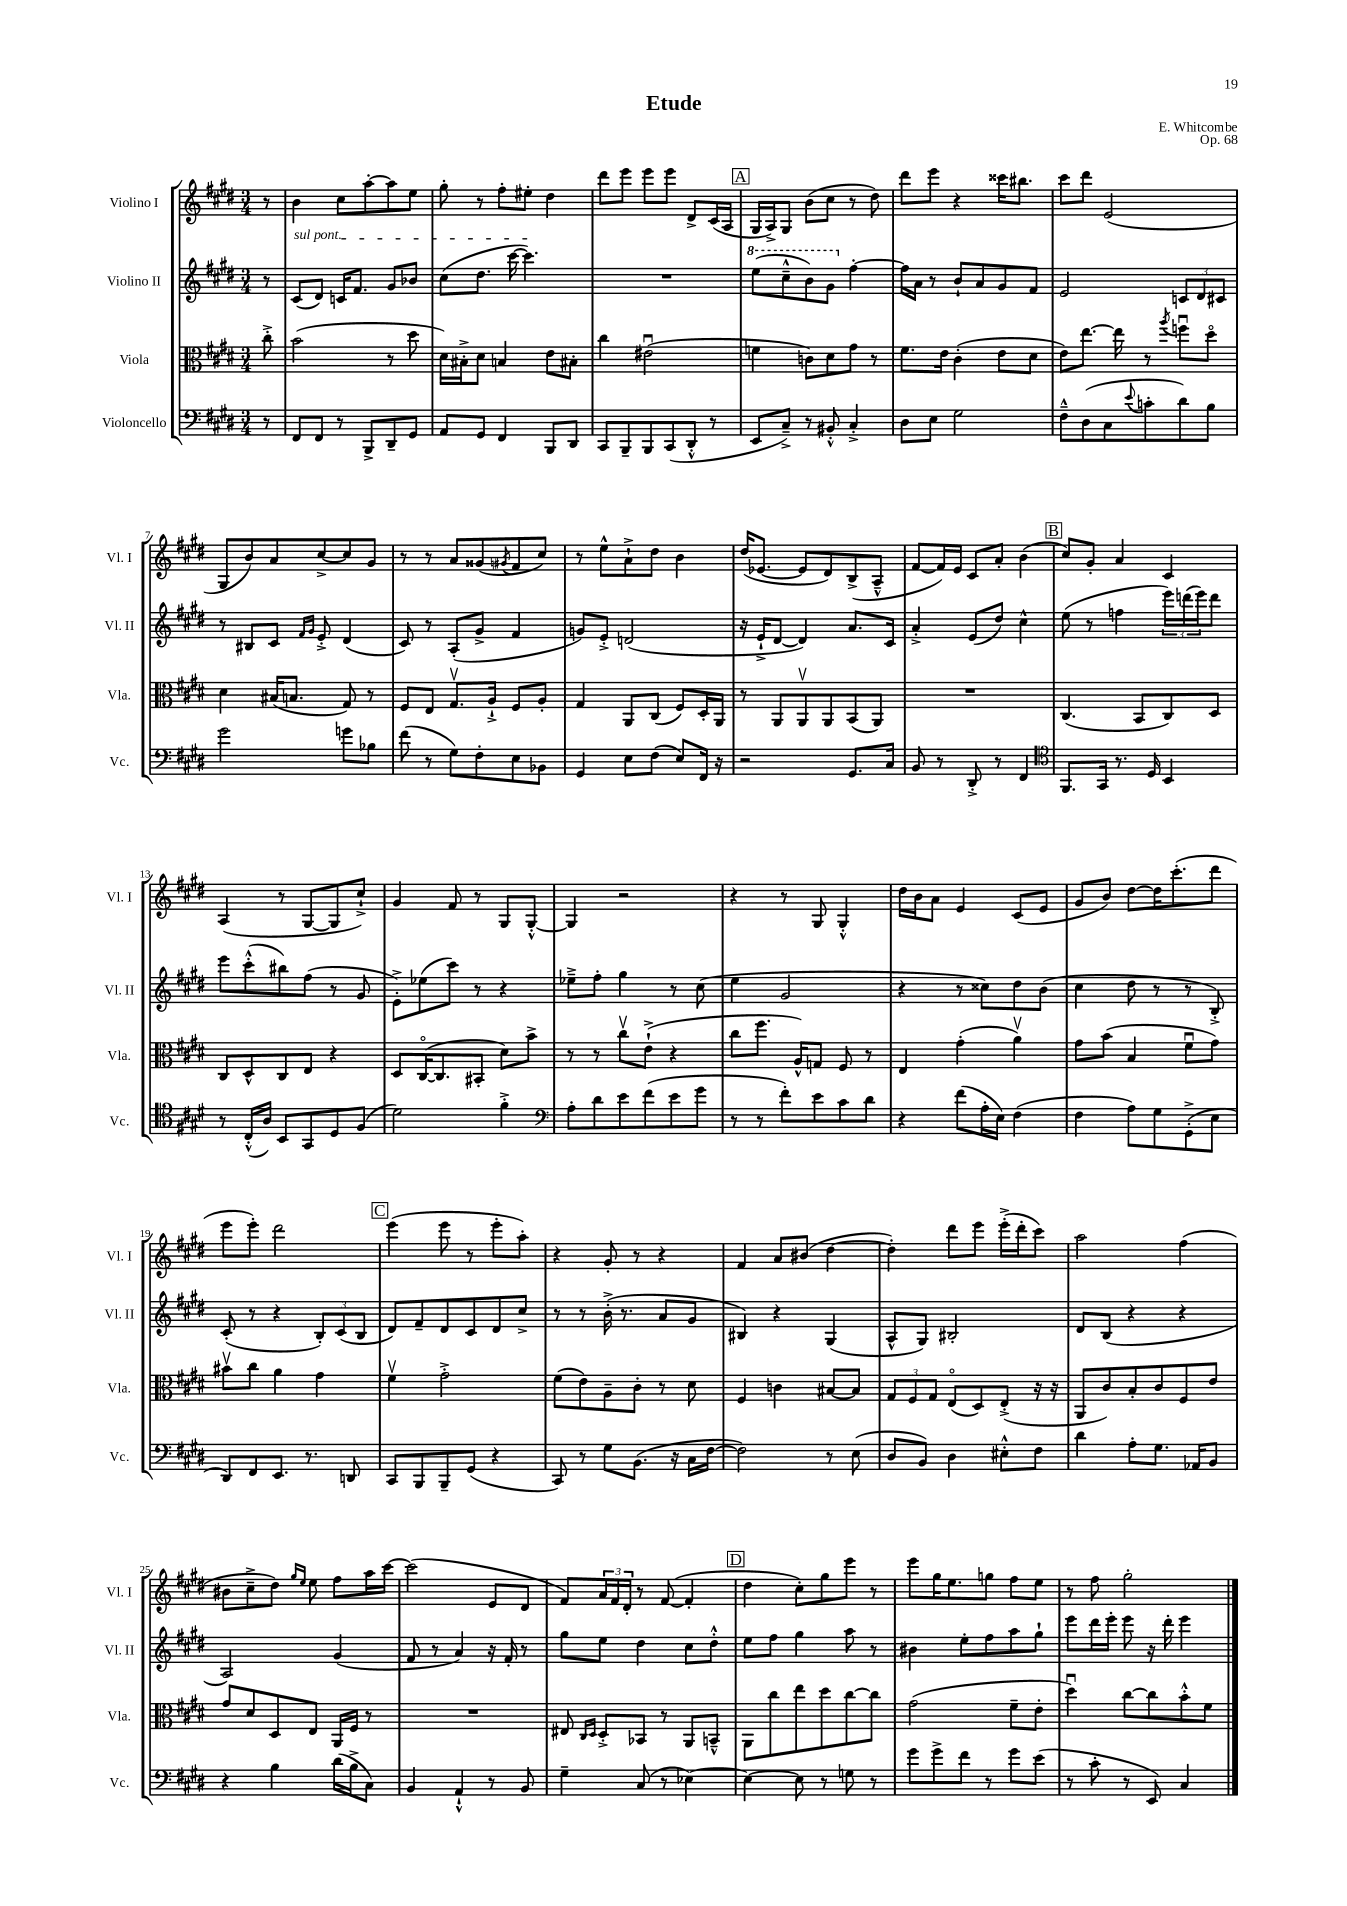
\header { title = "Etude" composer = "E. Whitcombe" opus = "Op. 68" }
<<
\new StaffGroup <<
\new Staff = "s0" \with { instrumentName = "Violino I" shortInstrumentName = "Vl. I" } {
    \clef treble \key e \major \numericTimeSignature \time 3/4 \partial 8
    r8 |
    b'4 cis''8 a''8~-. a''8 e''8 |
    gis''8-. r8 fis''8-. eis''8-. dis''4 |
    dis'''8 e'''8 e'''8 e'''8 dis'8-> cis'16( a16 |
    \mark \markup { \box "A" } gis16 a16->) gis8 b'8( cis''8 r8 dis''8) |
    dis'''8 e'''8 r4 cisis'''16 bis''8. |
    cis'''8 dis'''8 e'2( |
    gis8 b'8) a'8 cis''8~-> cis''8 gis'8 |
    r8 r8 a'8 gisis'8( \acciaccatura { gis'8 } fis'8 cis''8) |
    r8 e''8-^ a'8-!-> dis''8 b'4 |
    dis''16( ees'8.~ ees'8 dis'8) b8->( a8---^ |
    fis'8~ fis'16) e'16 cis'8 a'8-. b'4( |
    \mark \markup { \box "B" } cis''8) gis'8-. a'4 cis'4 |
    a4( r8 gis8~ gis8 cis''8-!->) |
    gis'4 fis'8 r8 gis8 gis8~-.-^ |
    gis4 r2 |
    r4 r8 gis8 gis4-.-^ |
    dis''16 b'16 a'8 e'4 cis'8( e'8 |
    gis'8 b'8) dis''8~ dis''16 cis'''8.-.( dis'''8 |
    e'''8 e'''8-.) dis'''2 |
    \mark \markup { \box "C" } e'''4( e'''8 r8 e'''8-. a''8-.) |
    r4 gis'8-. r8 r4 |
    fis'4 a'8 bis'8( dis''4~ |
    dis''4-.) dis'''8 e'''8 e'''16-.->( dis'''16-. cis'''8) |
    a''2 fis''4( |
    bis'8 cis''8---> dis''8) \grace { gis''16 e''16 } e''8 fis''8 a''16 cis'''16~ |
    cis'''2( e'8 dis'8 |
    fis'8) \tuplet 3/2 { a'16 fis'16 dis'16-. } r8 fis'8~( fis'4-. |
    \mark \markup { \box "D" } dis''4 cis''8-.) gis''8 e'''8 r8 |
    e'''8 gis''16 e''8. g''8 fis''8 e''8 |
    r8 fis''8 gis''2-. \bar "|." |
}
\new Staff = "s1" \with { instrumentName = "Violino II" shortInstrumentName = "Vl. II" } {
    \clef treble \key e \major \numericTimeSignature \time 3/4 \partial 8
    r8 |
    \once \override TextSpanner.bound-details.left.text = \markup { \italic "sul pont." } cis'8\startTextSpan( dis'8) c'16 fis'8. gis'8 bes'8 |
    cis''8( dis''8. cis'''16~ cis'''4.\stopTextSpan) |
    R2. |
    \mark \markup { \box "A" } \ottava #1 e'''8( cis'''8---^ b''8) gis''8 \ottava #0 fis''4~-. |
    fis''16 a'16 r8 b'8-! a'8 gis'8 fis'8 |
    e'2 \tuplet 3/2 { c'8 dis'8 cis'8 } |
    r8 bis8 cis'8 \grace { fis'16 gis'16 } e'8-.-> dis'4( |
    cis'8) r8 a8-.( gis'8-> fis'4 |
    g'8) e'8-.-> d'2( |
    r16 e'16-!-> dis'8~ dis'4) a'8. cis'16 |
    a'4-.-> e'8( dis''8) cis''4-^ |
    \mark \markup { \box "B" } e''8( r8 f''4 \tuplet 3/2 { e'''16) d'''16( e'''16) } d'''8 |
    e'''8 cis'''8-.-^( bis''8) fis''8( r8 gis'8 |
    e'8-.->) ees''8( cis'''8) r8 r4 |
    ees''8---> fis''8-. gis''4 r8 cis''8( |
    e''4 gis'2 |
    r4 r8 cisis''8) dis''8 b'8( |
    cis''4 dis''8 r8 r8 b8-.->) |
    cis'8-.( r8 r4 \tuplet 3/2 { b8-.) cis'8( b8 } |
    \mark \markup { \box "C" } dis'8) fis'8-- dis'8 cis'8 dis'8 cis''8-> |
    r8 r8 b'16-.->( r8. a'8 gis'8 |
    bis4) r4 gis4( |
    a8-^ gis8) bis2-. |
    dis'8 b8( r4 r4 |
    a2) gis'4( |
    fis'8 r8 a'4) r16 fis'16-. r8 |
    gis''8 e''8 dis''4 cis''8 dis''8-.-^ |
    \mark \markup { \box "D" } e''8 fis''8 gis''4 a''8 r8 |
    bis'4 e''8-. fis''8 a''8 gis''8-! |
    e'''8 dis'''16 e'''16-. e'''8 r16 dis'''16-. e'''4 \bar "|." |
}
\new Staff = "s2" \with { instrumentName = "Viola" shortInstrumentName = "Vla." } {
    \clef alto \key e \major \numericTimeSignature \time 3/4 \partial 8
    cis''8-.-> |
    b'2( r8 dis''8 |
    dis'16) bis16-.-> dis'8 b4 e'8 bis8-. |
    cis''4 eis'2\downbow( |
    \mark \markup { \box "A" } f'4 c'8) dis'8 gis'8 r8 |
    fis'8. e'16 cis'4-.( e'8 dis'8 |
    e'8) e''8.~ e''16 r8 \acciaccatura { a''8 } f''8\downbow dis''8\flageolet |
    dis'4 bis16( b8. gis8) r8 |
    fis8 e8 gis8.\upbow a16-!-> fis8 a8-. |
    gis4 a,8 cis8( fis8) dis16-. a,16 |
    r8 a,8 a,8\upbow a,8 b,8( a,8) |
    R2. |
    \mark \markup { \box "B" } cis4.( b,8 cis8) dis8 |
    cis8 dis8-^ cis8 e8 r4 |
    dis8 cis16~\flageolet( cis8. bis,8-. dis'8) b'8-> |
    r8 r8 cis''8\upbow e'8-!->( r4 |
    cis''8 fis''8. a16-^) g8 fis8 r8 |
    e4 gis'4-.( a'4\upbow) |
    gis'8 b'8( b4 fis'8\downbow gis'8) |
    bis'8\upbow cis''8 a'4 gis'4 |
    \mark \markup { \box "C" } fis'4\upbow gis'2-.-> |
    fis'8( e'8) a8-- cis'8-. r8 dis'8 |
    fis4 c'4 bis8~ bis8 |
    \tuplet 3/2 { gis8 fis8 gis8 } e8\flageolet( dis8) e8-.->( r16 r16 |
    a,8 cis'8) b8-. cis'8 fis8 e'8 |
    gis'8 dis'8 dis8 e8 a,16 fis16 r8 |
    R2. |
    eis8 \grace { cis16 dis16 } dis8-.-> bes,8 r8 a,8 b,8---^ |
    \mark \markup { \box "D" } a,8 cis''8 e''8 dis''8 cis''8~ cis''8 |
    gis'2( fis'8-- e'8-. |
    dis''4\downbow) cis''8~ cis''8 b'8-.-^ fis'8 \bar "|." |
}
\new Staff = "s3" \with { instrumentName = "Violoncello" shortInstrumentName = "Vc." } {
    \clef bass \key e \major \numericTimeSignature \time 3/4 \partial 8
    r8 |
    fis,8 fis,8 r8 b,,8-> dis,8-- gis,8 |
    a,8 gis,8 fis,4 b,,8 dis,8 |
    cis,8 b,,8-- b,,8 cis,8( dis,8-.-^ r8 |
    \mark \markup { \box "A" } e,8 cis8--->) r8 bis,8-.-^ cis4-.-> |
    dis8 e8 gis2 |
    fis8---^ dis8( cis8 \appoggiatura { e'8 } c'8-. dis'8) b8 |
    gis'2 g'8 bes8 |
    fis'8( r8 gis8) fis8-. e8 bes,8 |
    gis,4 e8 fis8( e8) fis,16 r16 |
    r2 gis,8. cis16 |
    b,8 r8 dis,8-.-> r8 fis,4 |
    \mark \markup { \box "B" } \clef tenor fis,8. gis,16 r8. dis16 b,4 |
    r8 cis16-.-^( a16) b,8 gis,8 dis8 fis8( |
    dis'2) fis'4-.-> |
    \clef bass a8-. dis'8 e'8 fis'8( e'8 gis'8 |
    r8 r8 fis'8-.) e'8 cis'8 dis'8 |
    r4 fis'8( a16-. e16) fis4( |
    fis4 a8) gis8 gis,8-.->( e8 |
    dis,8) fis,8 e,8. r8. d,8 |
    \mark \markup { \box "C" } cis,8 b,,8 b,,8-- gis,8( r4 |
    cis,8) r8 gis8 b,8.( r16 cis16 fis16~ |
    fis2) r8 e8( |
    dis8 b,8) dis4 eis8-.-^ fis8 |
    dis'4 a8-. gis8. aes,16 b,8 |
    r4 b4 dis'16( b16-> cis8) |
    b,4 a,4-!-^ r8 b,8 |
    gis4-- cis8( r8 ees4~) |
    \mark \markup { \box "D" } ees4~ ees8 r8 g8 r8 |
    gis'8 gis'8-> fis'8 r8 gis'8 e'8( |
    r8 cis'8-. r8 e,8) cis4 \bar "|." |
}
>>
>>
